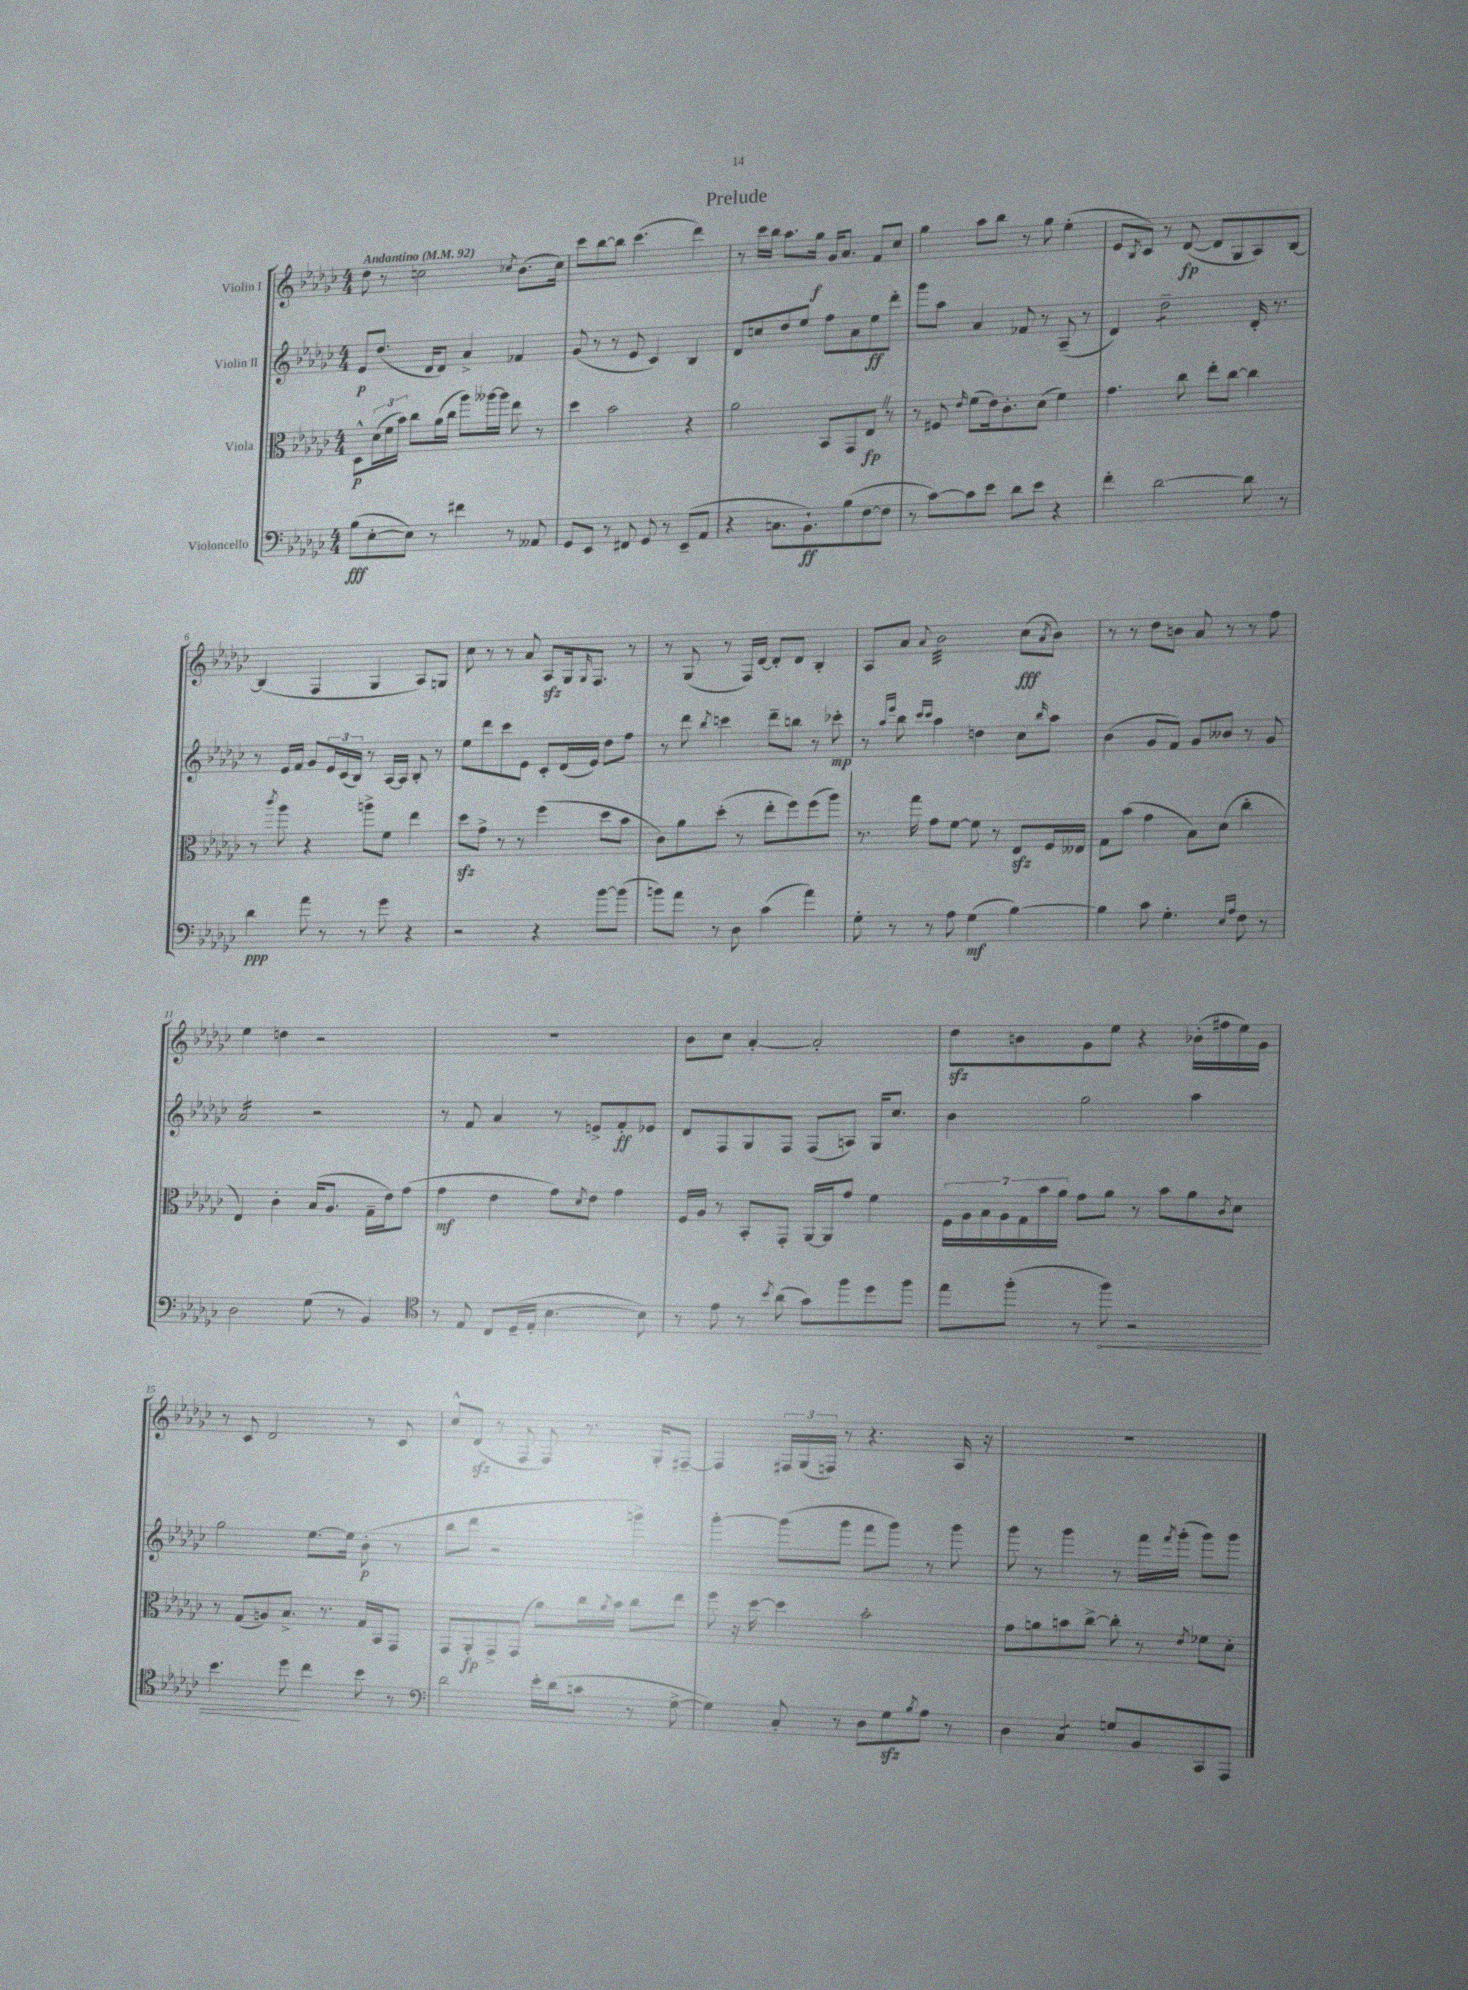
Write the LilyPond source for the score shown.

\header { title = "Prelude" }
<<
\new StaffGroup <<
\new Staff = "s0" \with { instrumentName = "Violin I" } {
    \clef treble \key ges \major \numericTimeSignature \time 4/4 \tempo "Andantino" 4 = 92
    des''8 r8 c''2 \acciaccatura { ces''8 } bes'8.( ces''16) |
    ces'''8 bes''8~ bes''8 ces'''4.( des'''4) |
    r8 ces'''16 bes''16 aes''8. ges''16\f ges'16 aes'8. f'8 ces''8 |
    ges''4 aes''8 bes''8 r8 ges''8 ees''4-.( |
    ees'8 \acciaccatura { bes8 } ces'8) r8 des'8~\fp( des'8 ges8 aes8) bes8~ |
    bes4( f4 ges4 aes8) g8 |
    ces''8 r8 r8 aes'8 aes8\sfz ges16 \grace { ges16 } f8. r8 |
    r8 ges8( r8 f16) des'16~ des'8-. des'8 bes4-. |
    aes8 aes'8 \appoggiatura { aes'8 } bes'2:32 ces''8\fff( \acciaccatura { aes'8 } bes'8) |
    r8 r8 des''8 b'8 aes'8 r8 r8 f''8 |
    ees''4 d''4 r2 |
    R1 |
    bes'8 ces''8 aes'4~-. aes'2-. |
    des''8\sfz b'8 ges'8 ees''8 r4 bes'16-.( fis''16 ees''16) ges'16 |
    r8 ces'8 des'2 r8 ces'8 |
    ces''8-^ des'8\sfz( r8 f8 f8) r8. ges16-. fis8~-- |
    fis4 \tuplet 3/2 { fis16 ges16( f16) } r8 r4. aes16 r16 |
    R1 \bar "|." |
}
\new Staff = "s1" \with { instrumentName = "Violin II" } {
    \clef treble \key ges \major \numericTimeSignature \time 4/4
    ees'8\p des''8.( des'16 des'8) aes'4-> fes'4 |
    ges'8( r8 r8 ees'8 ces'4) bes4 |
    des'8 c''8 des''8 ees''8 f''8 aes'8 ees''8\ff des'''8-. |
    ges'''8 aes''8 aes'4 fes'8 r8 aes8--( r8 |
    des'4) des''2:8-- des'16-. r8. |
    r8 ees'16 f'16 ges'8 \tuplet 3/2 { ees'16 ces'16( bes16) } r8 aes16~ aes16 bes8-. r8 |
    ees''8 des'''8 ces'''8 ees'8 ces'8-. des'16( ees'16) des''8 f''8 |
    r8 des'''8 \acciaccatura { bes''8 } c'''4 des'''8-- b''8 r8 ces'''8-.\mp |
    r8 \grace { aes''16 ees'''16 } bes''8 \grace { ces'''16 ces'''16 } aes''4 d''4 ces''8 \grace { bes''16 } aes''8 |
    bes'4( ges'8 f'8) ges'8 beses'8 r8 ges'8 |
    aes'2:16 r2 |
    r8 f'8 aes'4 r8 e'8-> f'8-.\ff ees'8 |
    des'8 f8 ges8 f8 f8( a8) ges16 ces''8. |
    bes'4 ges''2 aes''4 |
    ges''2 ees''8.~ ees''16 bes'8-.\p( r8 |
    bes''8 des'''8 r2 g'''4->) |
    ges'''4~-. ges'''8( ges'''8 f'''8 ges'''8) r8 ges'''8 |
    ges'''8 r8 ges'''4 r8 f'''16 \acciaccatura { f'''8 } ges'''16-.( ges'''8) ges'''8 \bar "|." |
}
\new Staff = "s2" \with { instrumentName = "Viola" } {
    \clef alto \key ges \major \numericTimeSignature \time 4/4
    des8-^\p \tuplet 3/2 { des'16( f'16 bes'16) } ces''8 aes'16( ces''16 aes''8) aeses''16~ aeses''16 ees''8 r8 |
    des''4 bes'2 r4 |
    aes'2 bes,8 ges,8 ees8\fp \once \override BreathingSign.text = \markup { \musicglyph "scripts.caesura.straight" } \breathe r8 |
    r8 fis8 \grace { ees'16 } f'8( ees'16) ces'8.-. des'8( f'4) |
    ges'4. ces''8 ees''8-. ces''8~ ces''4 |
    r8 \acciaccatura { ces'''8 } aes''8 r4 a''8-> f'8 ees''4 |
    des''8\sfz ges'8-> r8 r8 f''4( des''8 bes'8 |
    ces'8) aes'8 des''8-.( r8 ees''8-. f''8) f''8( aes''8) |
    r8. ges''16 ges'8 f'8~ f'8 r8 ees8\sfz f16 eeses16 |
    ges8 bes'8( ges'4 bes8) des'8( ces''4-. |
    ees4) ces'4-. bes16( aes8. ges16-- ees'16) ges'8( |
    ges'4\mf ees'4 ges'8) \acciaccatura { des'8 } ees'8 ges'4 |
    f16 aes16 r8 bes,8-. ges,8-. aes,16~ aes,16 ges'8 f'4 |
    \tuplet 7/4 { f16 aes16 bes16 aes16 ges16 bes'16 aes'16 } ges'8 aes'8 r8 bes'8 aes'8 \acciaccatura { ces'8 } des'8 |
    r8 ges8( a8) bes8.-> r8. ges16 bes,16 ges,8 |
    ges,8 aes,8-.\fp ges,8-> ges,8( aes'8) ces''16 \acciaccatura { aes'8 } bes'16 ces''8 ees''8 |
    f''8 r16 des''16~ des''4 bes'2-. |
    ges'8 a'8 b'8 ces''8~-> ces''8-. r8 \acciaccatura { ees'8 } fes'8 des'8-. \bar "|." |
}
\new Staff = "s3" \with { instrumentName = "Violoncello" } {
    \clef bass \key ges \major \numericTimeSignature \time 4/4
    bes8\fff( ees8~-. ees8) r8 fis'4 r8 aeses,8 |
    ges,8 ees,8 r8 fis,8 ges,8 r8 ees,8--( aes,8 |
    r4 c8. bes,8.-!\ff) bes8( f8~ f8 |
    r8 ces'8~) ces'8 ees'8 des'8 ees'8 r4 |
    f'4-. des'2~ des'8 r8 |
    des'4\ppp aes'8 r8 r8 ges'8 r4 |
    r2 r4 bes'8~ bes'8( |
    b'8) aes'8 r8 des8 ces'4( aes'4) |
    ges8-. r8 r8 aes8 ges4\mf( bes4~) |
    bes4 ces'8 ges4.-. \grace { ees16 aes16 } f8 r8 |
    des2 ges8( r8 bes,4) |
    \clef tenor r8 ees8 ces8 des16--( ees16-. bes4.~ bes8) |
    r8 ees'8 r8 \acciaccatura { bes'8 } aes'8( ges'8) f''8 des''8 f''8 |
    ees''8 f''8-.( r8 \once \override Hairpin.circled-tip = ##t f''8\<) r2 |
    bes'4. des''8\! ces''4 bes'8 r8 |
    \clef bass des'2 ees'16-. des'16( c'8 r8 ges8~-> |
    ges4) ces8-. r8 des8 ges8\sfz \acciaccatura { bes8 } aes8 r8 |
    des4 ces4:8 g8 bes,8 ces,8 aes,,8 \bar "|." |
}
>>
>>
